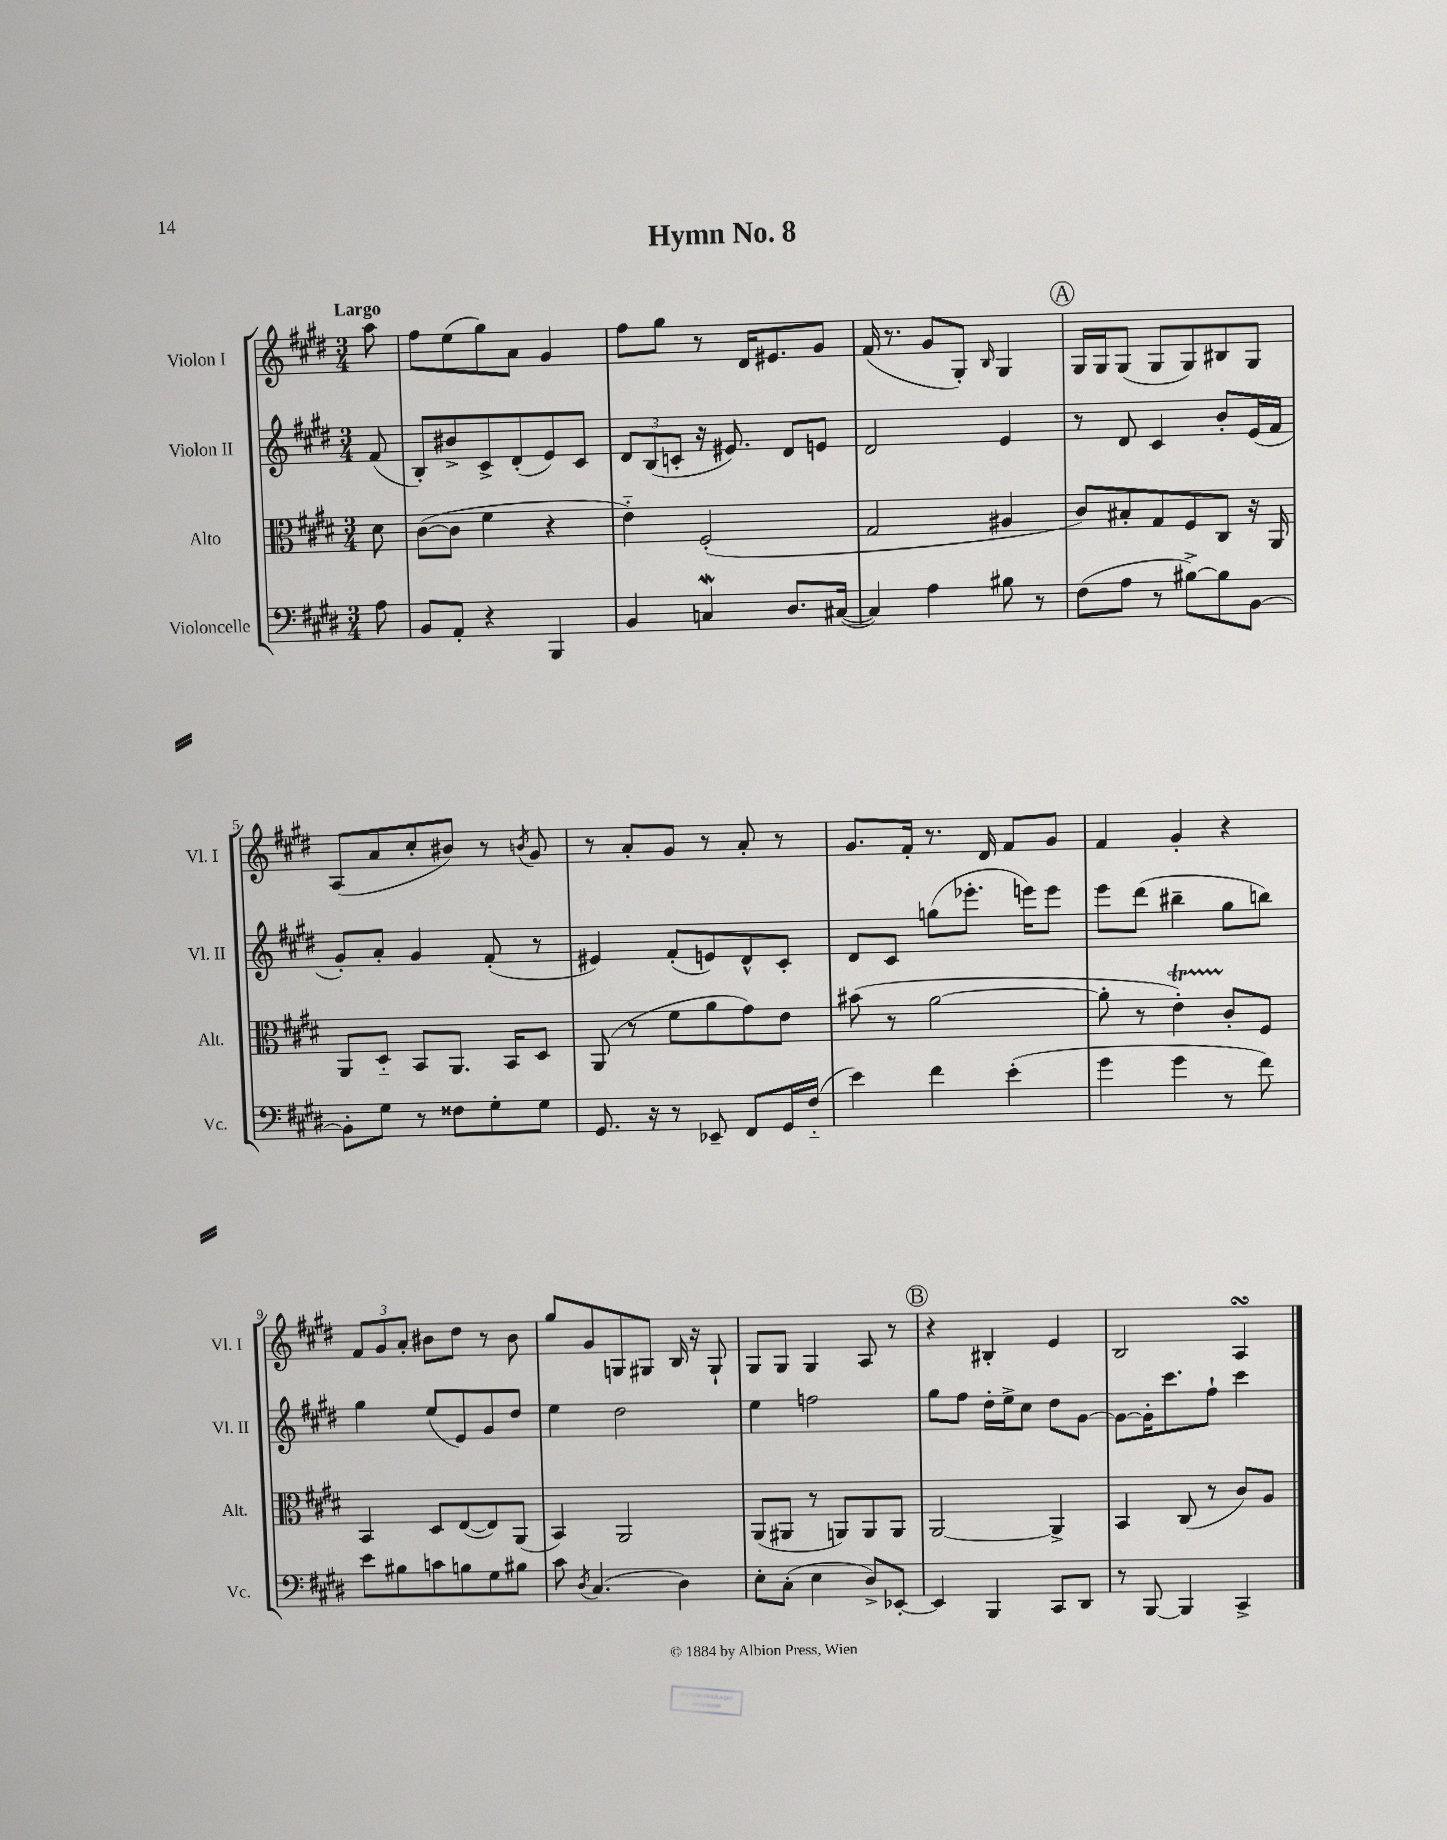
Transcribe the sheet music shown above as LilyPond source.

\header { title = "Hymn No. 8" }
<<
\new StaffGroup <<
\new Staff = "s0" \with { instrumentName = "Violon I" shortInstrumentName = "Vl. I" } {
    \clef treble \key e \major \numericTimeSignature \time 3/4 \partial 8 \tempo "Largo"
    a''8 |
    fis''8 e''8( gis''8) a'8 gis'4 |
    fis''8 gis''8 r8 dis'16 eis'8. gis'8 |
    fis'16( r8. gis'8 gis8-.) \grace { b16 } gis4 |
    \mark \markup { \circle "A" } gis16 gis16 gis8( gis8 gis8) bis8 gis8 |
    a8( a'8 cis''8-. bis'8) r8 \acciaccatura { b'8 } gis'8 |
    r8 a'8-. gis'8 r8 a'8-. r8 |
    gis'8. fis'16-. r8. dis'16 fis'8 gis'8 |
    fis'4 gis'4-. r4 |
    \tuplet 3/2 { fis'8 gis'8 a'8-. } bis'8 dis''8 r8 bis'8 |
    gis''8 gis'8 g8 gis8 b16 r16 gis8-! |
    gis8 gis8 gis4 a8 r8 |
    \mark \markup { \circle "B" } r4 bis4-. e'4 |
    b2 a4\turn \bar "|." |
}
\new Staff = "s1" \with { instrumentName = "Violon II" shortInstrumentName = "Vl. II" } {
    \clef treble \key e \major \numericTimeSignature \time 3/4 \partial 8
    fis'8( |
    b8-.) bis'8-> cis'8-> dis'8-.( e'8) cis'8 |
    \tuplet 3/2 { dis'8 b8( c'8-. } r16 eis'8.) dis'8 e'8 |
    dis'2 e'4 |
    \mark \markup { \circle "A" } r8 dis'8 cis'4 b'8-. e'16( fis'16 |
    gis'8-.) a'8-. gis'4 fis'8-.( r8 |
    eis'4) fis'8-.( e'8) dis'8-^ cis'8-. |
    dis'8 cis'8 g''8( ees'''8.-. e'''16) e'''8 |
    e'''8 dis'''8( bis''4-- gis''8 b''8) |
    gis''4 e''8( e'8) gis'8 dis''8 |
    e''4 dis''2 |
    e''4 f''2 |
    \mark \markup { \circle "B" } gis''8 fis''8 dis''16-. e''16-> cis''8 dis''8 gis'8~ |
    gis'8~ gis'16-. cis'''8. fis''8-! cis'''4 \bar "|." |
}
\new Staff = "s2" \with { instrumentName = "Alto" shortInstrumentName = "Alt." } {
    \clef alto \key e \major \numericTimeSignature \time 3/4 \partial 8
    dis'8 |
    cis'8~( cis'8 fis'4 r4 |
    e'4-_) fis2-.( |
    gis2 ais4 |
    \mark \markup { \circle "A" } cis'8) bis8-. gis8 fis8 cis8 r16 a,16 |
    a,8 dis8-_ b,8 a,8. b,16 dis8 |
    a,8( r8 fis'8 a'8 gis'8) e'8 |
    bis'8( r8 a'2~ |
    a'8-. r8 e'4-.\startTrillSpan) cis'8-.\stopTrillSpan fis8 |
    b,4 dis8 e8~( e8) a,8( |
    b,4) a,2 |
    a,8( ais,8 r8 a,8) a,8 a,8 |
    \mark \markup { \circle "B" } a,2~ a,4-> |
    b,4 cis8( r8 cis'8) a8 \bar "|." |
}
\new Staff = "s3" \with { instrumentName = "Violoncelle" shortInstrumentName = "Vc." } {
    \clef bass \key e \major \numericTimeSignature \time 3/4 \partial 8
    a8 |
    b,8 a,8-. r4 b,,4 |
    b,4 c4\mordent dis8. cis16~( |
    cis4) a4 bis8 r8 |
    \mark \markup { \circle "A" } fis8( a8 r8 bis8~->) bis8 b,8~ |
    b,8-. gis8 r8 fisis8 gis8-. gis8 |
    gis,8. r16 r8 ees,8-- fis,8 gis,16 fis16-_( |
    e'4) fis'4 e'4-.( |
    gis'4 gis'4 r8 fis'8) |
    e'8 bis8 c'8 b8 gis8 bis8 |
    cis'8 \acciaccatura { dis8 } cis4.( dis4) |
    e8-. cis8-.( e4 dis8->) ees,8~-. |
    \mark \markup { \circle "B" } ees,4 b,,4 cis,8 dis,8 |
    r8 b,,8~ b,,4 cis,4-> \bar "|." |
}
>>
>>
